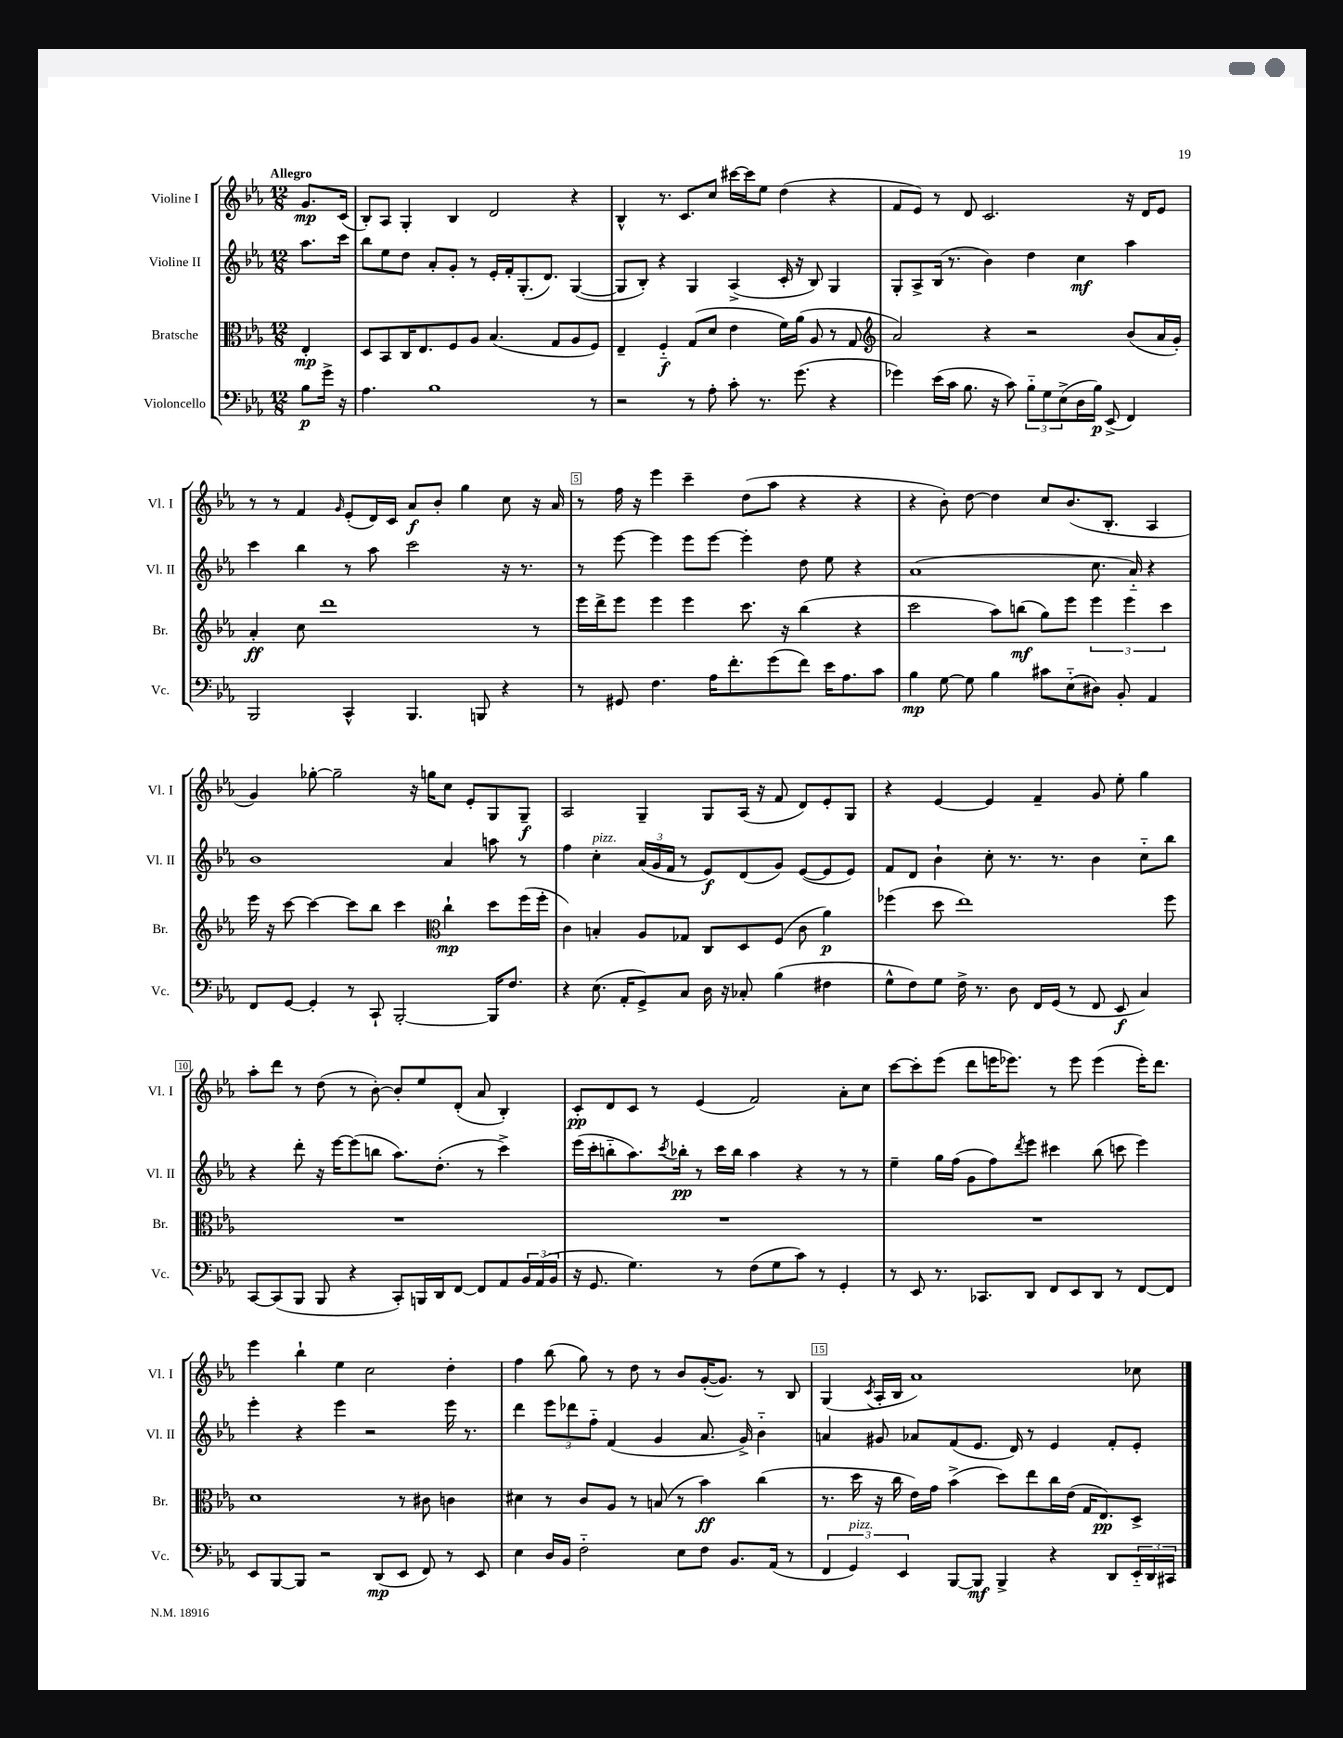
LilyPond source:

<<
\new StaffGroup <<
\new Staff = "s0" \with { instrumentName = "Violine I" shortInstrumentName = "Vl. I" } {
    \clef treble \key ees \major \numericTimeSignature \time 12/8 \partial 4 \tempo "Allegro"
    g'8.\mp c'16( |
    bes8-.) aes8 g4-. bes4 d'2 r4 |
    bes4-^ r8. c'8. c''8 cis'''16~ cis'''16 ees''8 d''4( r4 |
    f'8 ees'8) r8 d'8 c'2. r16 d'16 ees'8 |
    r8 r8 f'4 \grace { g'16 } ees'8-.( d'16) c'16 aes'8\f bes'8-. g''4 c''8 r16 aes'16 |
    r8 f''16 r16 ees'''4 c'''4-- d''8( aes''8 r4 r4 |
    r4 bes'8-.) d''8~ d''4 c''8 bes'8.( bes8.-. aes4 |
    g'4) ges''8~-. ges''2-- r16 g''16 c''8 ees'8-. g8 g8--\f |
    aes2 g4-- g8 aes16( r16 f'8 d'8) ees'8-. g8 |
    r4 ees'4~ ees'4 f'4-- g'8 ees''8-. g''4 |
    aes''8-. d'''8 r8 d''8( r8 bes'8~-.) bes'8-. ees''8 d'8-.( aes'8 bes4-.) |
    c'8-.\pp d'8 c'8 r8 ees'4( f'2) aes'8-. c''8 |
    c'''8~ c'''8-. ees'''8( d'''8 e'''16 ees'''8.) r8 ees'''8 ees'''4( ees'''16-.) d'''8. |
    ees'''4 bes''4-! ees''4 c''2 d''4-. |
    f''4 bes''8( g''8) r8 d''8 r8 bes'8 g'16~-.( g'8.) r8 bes8 |
    g4( \acciaccatura { c'8 } aes16-. bes16 aes'1) ces''8 \bar "|." |
}
\new Staff = "s1" \with { instrumentName = "Violine II" shortInstrumentName = "Vl. II" } {
    \clef treble \key ees \major \numericTimeSignature \time 12/8 \partial 4
    aes''8. c'''16 |
    bes''8 ees''8 d''8 aes'8-. g'8-. r8 ees'16-. f'16-. g8.-.( d'8.) g4~( |
    g8 bes8-.) r4 g4 aes4->( c'16-. r16 bes8) g4 |
    g8-. aes8-> bes16( r8. bes'4) d''4 c''4\mf aes''4 |
    c'''4 bes''4 r8 aes''8 c'''2 r16 r8. |
    r8 ees'''8~ ees'''4 ees'''8 ees'''8~ ees'''4-. d''8 ees''8 r4 |
    aes'1( c''8. aes'16-_) r4 |
    bes'1 aes'4 a''8 r8 |
    f''4 c''4-.^\markup { \italic "pizz." } \tuplet 3/2 { aes'16( g'16 f'16 } r8 ees'8\f) d'8( g'8) ees'8~( ees'8 ees'8) |
    f'8 d'8 bes'4-! c''8-. r8. r8. bes'4 c''8-_ bes''8 |
    r4 d'''8-. r16 ees'''16~ ees'''8( b''8 aes''8.) d''8.-.( r8 c'''4->) |
    ees'''16( c'''16-. b''8-_ aes''8.) \acciaccatura { c'''8 } bes''16-.\pp r8 c'''16 bes''16 aes''4 r4 r8 r8 |
    ees''4-- g''16 f''16( g'8 f''8) \acciaccatura { d'''8 } ees'''8 cis'''4 bes''8( c'''8 ees'''4) |
    ees'''4-. r4 ees'''4 r2 ees'''16 r8. |
    d'''4 \tuplet 3/2 { ees'''8 des'''8 f''8-_ } f'4( g'4 aes'8. g'16->) bes'4-_ |
    a'4 gis'8 aes'8 f'8( ees'8. d'16) r8 ees'4 f'8-. ees'8-. \bar "|." |
}
\new Staff = "s2" \with { instrumentName = "Bratsche" shortInstrumentName = "Br." } {
    \clef alto \key ees \major \numericTimeSignature \time 12/8 \partial 4
    ees4-.\mp |
    d8 bes,8 c16 ees8. f8 aes8 bes4.( g8 aes8 f8) |
    ees4-- f4-_\f g8( d'8 ees'4 f'16) aes'16( aes8 r8 g8 |
    \clef treble aes'2) r4 r2 bes'8( aes'16 g'16-.) |
    aes'4-.\ff c''8 d'''1 r8 |
    ees'''16 d'''16-> ees'''8 ees'''4 ees'''4 c'''8. r16 bes''4( r4 |
    c'''2 aes''8) b''8\mf( g''8) ees'''8 \tuplet 3/2 { ees'''4 ees'''4 c'''4 } |
    ees'''16 r16 c'''8~ c'''4~ c'''8 bes''8 c'''4 \clef alto c''4-!\mp d''8 f''16( f''16-. |
    c'4) b4-. aes8 ges8 c8 d8 f8( c'8 aes'4\p) |
    fes''4( d''8 ees''1) fes''8 |
    R1. |
    R1. |
    R1. |
    d'1 r8 cis'8 c'4 |
    dis'4 r8 c'8 aes8 r8 b8( r8 bes'4\ff) c''4( |
    r8. d''16 r16 c''16 ees'16) g'16 bes'4->( d''8) ees''8 c''16 ees'16( g16 ees8.\pp) d8-> \bar "|." |
}
\new Staff = "s3" \with { instrumentName = "Violoncello" shortInstrumentName = "Vc." } {
    \clef bass \key ees \major \numericTimeSignature \time 12/8 \partial 4
    bes8\p g'16-> r16 |
    aes4. bes1 r8 |
    r2 r8 aes8-. c'8-. r8. g'8.( r4 |
    ges'4) ees'16( c'16 bes8. r16 c'8) \tuplet 3/2 { bes8-_ g8 ees8->( } d16 bes16\p) ees,8->( f,4) |
    bes,,2 c,4-^ bes,,4. b,,8 r4 |
    r8 gis,8 f4. aes16 f'8.-. g'8( f'8) ees'16 aes8. c'8 |
    bes4\mp g8~ g8 bes4 cis'8 ees8-_( dis8) bes,8-. aes,4 |
    f,8 g,8~ g,4-. r8 c,8-! bes,,2~-. bes,,16 f8. |
    r4 ees8.( aes,16-. g,8->) c8 d16 r16 ces8-. bes4( fis4 |
    g8-^ f8) g8 f16-> r8. d8 f,16 g,16( r8 f,8 ees,8\f c4) |
    c,8~ c,8( bes,,8 bes,,8 r4 c,8-.) b,,16 d,16 f,8~ f,8 aes,8 \tuplet 3/2 { bes,16 aes,16( bes,16 } |
    r16 g,8. g4.) r8 f8( g8 c'8) r8 g,4-. |
    r8 ees,8 r8. ces,8. d,8 f,8 ees,8 d,8 r8 f,8~ f,8 |
    ees,8 bes,,8~ bes,,8 r2 d,8\mp( ees,8 f,8) r8 ees,8 |
    ees4 d16 bes,16 f2-_ ees8 f8 bes,8. aes,16( r8 |
    \tuplet 3/2 { f,4 g,4^\markup { \italic "pizz." }) ees,4 } bes,,8~ bes,,8\mf bes,,4-> r4 d,8 \tuplet 3/2 { ees,16-_ d,16 cis,16 } \bar "|." |
}
>>
>>
\layout { \context { \Score \override BarNumber.break-visibility = ##(#f #t #t) barNumberVisibility = #(every-nth-bar-number-visible 5) \override BarNumber.stencil = #(make-stencil-boxer 0.1 0.3 ly:text-interface::print) } }
